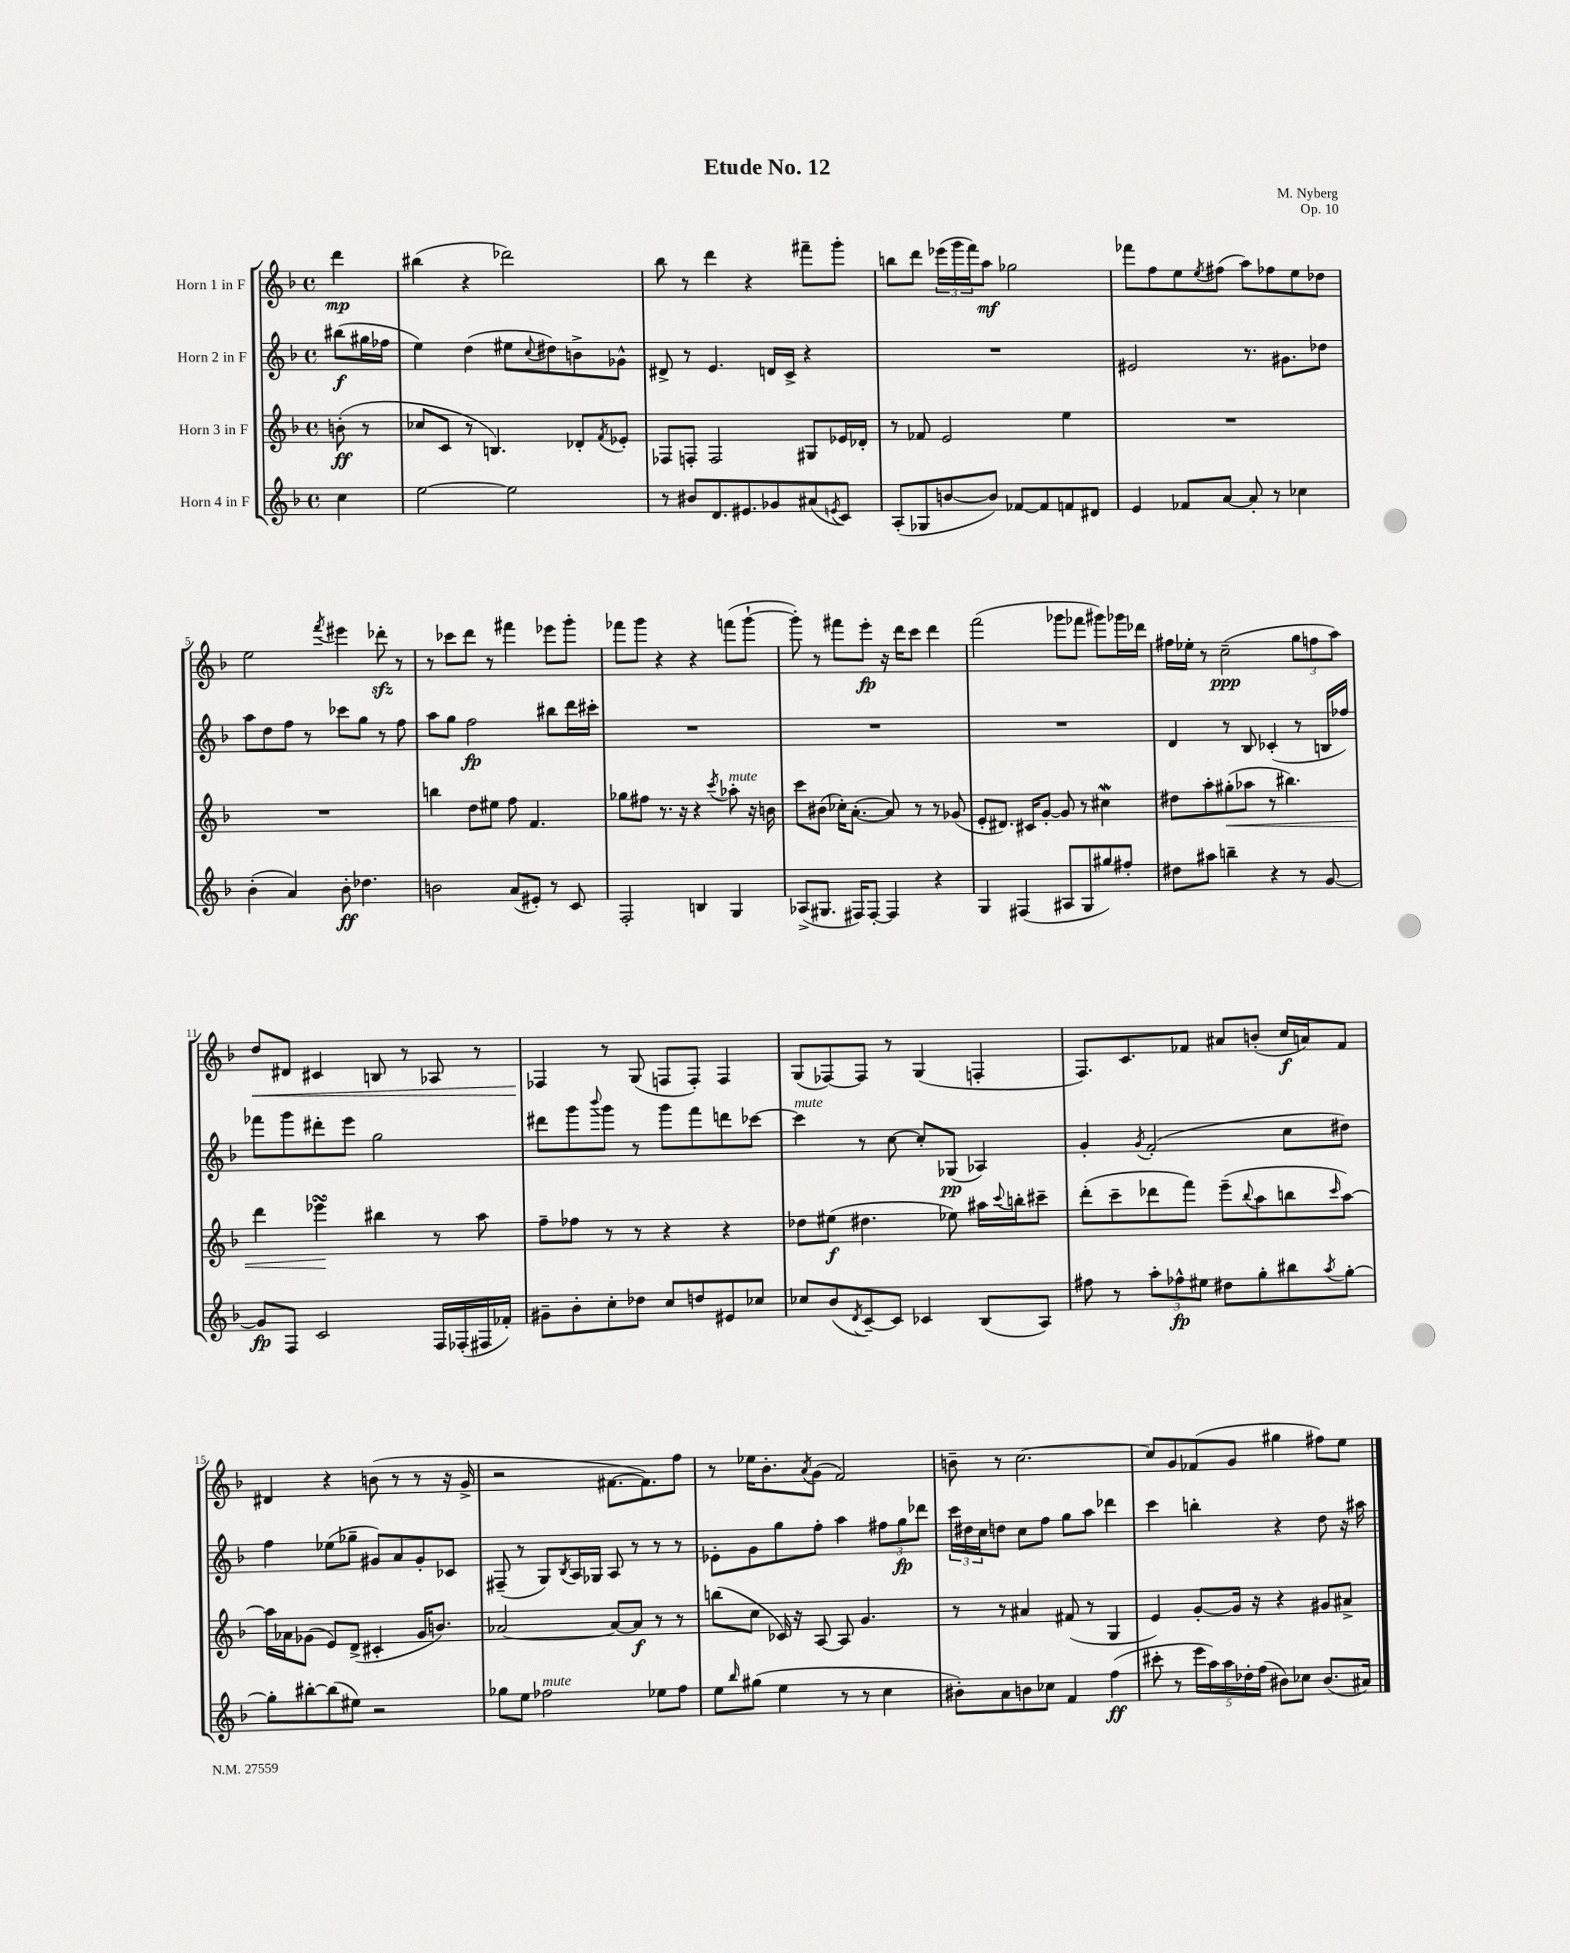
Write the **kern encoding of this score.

**kern	**dynam	**kern	**dynam	**kern	**dynam	**kern	**dynam
*part4	*part4	*part3	*part3	*part2	*part2	*part1	*part1
*staff4	*staff4	*staff3	*staff3	*staff2	*staff2	*staff1	*staff1
*I"Horn 4 in F	*	*I"Horn 3 in F	*	*I"Horn 2 in F	*	*I"Horn 1 in F	*
*clefG2	*	*clefG2	*	*clefG2	*	*clefG2	*
*k[b-]	*	*k[b-]	*	*k[b-]	*	*k[b-]	*
*M4/4	*	*M4/4	*	*M4/4	*	*M4/4	*
*met(c)	*	*met(c)	*	*met(c)	*	*met(c)	*
=	=	=	=	=	=	=	=
4cc\	.	(8bn'\	ff	(8bb#X\L	f	4ddd\	mp
.	.	8r	.	16gg#X\L	.	.	.
.	.	.	.	16ff-X\JJ	.	.	.
=1	=1	=1	=1	=1	=1	=1	=1
[2ee\	.	8cc-X/L	.	4ee\)	.	(4bb#X\	.
.	.	8c/J	.	.	.	.	.
.	.	8r	.	(4dd\	.	4r	.
.	.	4.Bn/)	.	.	.	.	.
2ee\]	.	.	.	8ee#X\L	.	2ddd-X\)	.
.	.	.	.	8qqcc/	.	.	.
.	.	.	.	8dd#X\)	.	.	.
.	.	8d-X'/L	.	8bn^\	.	.	.
.	.	8qf/	.	.	.	.	.
.	.	8e-X'/J	.	8g-X^^\J	.	.	.
=2	=2	=2	=2	=2	=2	=2	=2
8r	.	8F-X/L	.	8d#X^/	.	8bb-\	.
8b#X/L	.	8Fn'/J	.	8r	.	8r	.
8.d/	.	2F/	.	4.e/	.	4ddd\	.
8.e#X/	.	.	.	.	.	.	.
.	.	.	.	.	.	4r	.
8g-X/	.	.	.	16dn/LL	.	.	.
.	.	.	.	16c^/JJ	.	.	.
(8a#X/	.	8G#X/L	.	4r	.	8fff#X~\L	.
8qen/	.	.	.	.	.	.	.
8c/J)	.	16e-X/L	.	.	.	8ggg'\J	.
.	.	16d-X'/JJ	.	.	.	.	.
=3	=3	=3	=3	=3	=3	=3	=3
(8A'/L	.	8r	.	1r	.	8bbn\L	.
8G-X/	.	8f-X/	.	.	.	8ddd\J	.
[8bn/	.	2e/	.	.	.	(24eee-X\LL	.
.	.	.	.	.	.	24ggg\	.
.	.	.	.	.	.	24fff\J)	.
8b/J])	.	.	.	.	.	8aa\J	mf
[8f-X/L	.	.	.	.	.	2gg-X\	.
8f-/]	.	.	.	.	.	.	.
8fn/	.	4ee\	.	.	.	.	.
8d#X/J	.	.	.	.	.	.	.
=4	=4	=4	=4	=4	=4	=4	=4
4e/	.	1r	.	2e#X/	.	8fff-X\L	.
.	.	.	.	.	.	8ff\	.
8f-X/L	.	.	.	.	.	8ee\	.
.	.	.	.	.	.	8qee/	.
[8a/J	.	.	.	.	.	(8ff#X\J	.
8a'/]	.	.	.	8.r	.	8aa\L)	.
8r	.	.	.	.	.	8ff-X\	.
.	.	.	.	8.g#X\L	.	.	.
4cc-X\	.	.	.	.	.	8ee\	.
.	.	.	.	8dd-X\J	.	8dd-X\J	.
!!LO:LB:g=z
=5	=5	=5	=5	=5	=5	=5	=5
(4b-'\	.	1r	.	8aa\L	.	2ee\	.
.	.	.	.	8dd\	.	.	.
4a/)	.	.	.	8ff\J	.	.	.
.	.	.	.	8r	.	.	.
.	.	.	.	.	.	8qfff/	.
8b-'\	ff	.	.	8ccc-X\L	.	4eee#X\	.
4.dd-X\	.	.	.	8gg\J	.	.	.
.	.	.	.	8r	.	8ddd-Xzz'\	.
.	.	.	.	8ff\	.	8r	.
=6	=6	=6	=6	=6	=6	=6	=6
2bn\	.	4bbn\	.	8aa\L	.	8r	.
.	.	.	.	8gg\J	.	8ccc-X\L	.
.	.	8dd\L	.	2ff\	fp	8ddd\J	.
.	.	8ee#X\J	.	.	.	8r	.
(8a/L	.	8ff\	.	.	.	4fff#X\	.
8e#X'/J)	.	4.f/	.	.	.	.	.
8r	.	.	.	8bb#X\L	.	8eee-X\L	.
8c/	.	.	.	16ddd\L	.	8ggg'\J	.
.	.	.	.	16ccc#X'\JJ	.	.	.
=7	=7	=7	=7	=7	=7	=7	=7
2F'/	.	8gg-X\L	.	1r	.	8fff-X\L	.
.	.	8ff#X\J	.	.	.	8ggg\J	.
.	.	8.r	.	.	.	4r	.
.	.	16r	.	.	.	.	.
4Bn/	.	4r	.	.	.	4r	.
.	.	8qccc/	.	.	.	.	.
!	!	!LO:TX:a:i:t=mute	!	!	!	!	!
4G/	.	8aa-X'\	.	.	.	(8fffn\L	.
.	.	16r	.	.	.	[8ggg`\J	.
.	.	16bn\	.	.	.	.	.
=8	=8	=8	=8	=8	=8	=8	=8
(8A-X^/L	.	8ccc\L	.	1r	.	8ggg'\])	.
8.G#X/J	.	(8b#X\J	.	.	.	8r	.
.	.	16cc-X'\KL)	.	.	.	8fff#X\L	.
16F#X/KL)	.	([8.a'\J	.	.	.	.	.
[8F#'/J	.	.	.	.	.	8eee'\J	fp
4F#/]	.	8a/])	.	.	.	16r	.
.	.	.	.	.	.	16ddd\KL	.
.	.	8r	.	.	.	8ccc\J	.
4r	.	8r	.	.	.	4ddd\	.
.	.	(8g-X/	.	.	.	.	.
=9	=9	=9	=9	=9	=9	=9	=9
4G/	.	8e'/L	.	1r	.	(2fff\	.
.	.	8.d#X/J)	.	.	.	.	.
(4F#X/	.	.	.	.	.	.	.
.	.	16c#X/KL	.	.	.	.	.
.	.	[8g'/J	.	.	.	.	.
8A#X/L	.	8g/]	.	.	.	8ggg-X\L	.
8G/	.	8r	.	.	.	8fff-X\J	.
8gg#X/)	.	4cc#XW\	.	.	.	8ggg#X\L)	.
8ff#X'/J	.	.	.	.	.	16ggg-X\L	.
.	.	.	.	.	.	16ddd-X\JJ	.
=10	=10	=10	=10	=10	=10	=10	=10
8dd#X\L	.	8dd#X\L	.	4d/	.	16ff#X\LL	.
.	.	.	.	.	.	16ee-X'\JJ	.
8aa#X\J	.	8aa'\	.	.	.	8r	.
!	!	!	!LO:HP:b	!	!	!	!
4bbn~\	.	(8gg#X'\	<	8r	.	(2cc~\	ppp
.	.	8aa-X\J	.	8B-/	.	.	.
4r	.	8r	.	(4c-X'/	.	.	.
.	.	4.bb#X\)	.	.	.	.	.
8r	.	.	.	8r	.	12gg\L	.
.	.	.	.	.	.	12ffn\	.
[8g/	.	.	.	16Bn/LL	.	.	.
.	.	.	.	.	.	12aa\J)	.
.	.	.	.	16ff-X/JJ)	.	.	.
!!LO:LB:g=z
=11	=11	=11	=11	=11	=11	=11	=11
!	!	!	!	!	!	!	!LO:HP:b
8g/L]	fp	4ddd\	.	8fff-X\L	.	8dd/L	<
8F/J	.	.	.	8ggg\	.	8d#X/J	.
2c/	.	4eee-XsSSs\	.	8ddd#X'\	.	4c#X/	.
.	.	.	.	8eee\J	.	.	.
.	.	4bb#X\	[	2gg\	.	8Bn/	.
.	.	.	.	.	.	8r	.
16F/LL	.	8r	.	.	.	8A-X/	.
(16F-X'/	.	.	.	.	.	.	.
16F#X/	.	8aa\	.	.	.	8r	.
16f-X'/JJ)	.	.	.	.	.	.	.
=12	=12	=12	=12	=12	=12	=12	=12
8g#X~\L	.	8ff~\L	.	8ddd#X\L	.	4F-X/	.
8b-'\	.	8ff-X\J	.	8ggg\	.	.	.
.	.	.	.	8qqbbb-/	.	.	.
8cc'\	.	8r	.	8ggg\J	.	8r	[
8dd-X\J	.	8r	.	8r	.	(8G/	.
8cc/L	.	4r	.	8ggg\L	.	8Fn/L	.
8ddn/	.	.	.	8fff\	.	8F'/J)	.
8e#X/	.	4r	.	8dddn\	.	4F/	.
8cc-X/J	.	.	.	[8ccc-X\J	.	.	.
=13	=13	=13	=13	=13	=13	=13	=13
!	!	!	!	!LO:TX:a:i:t=mute	!	!	!
8cc-X/L	.	8dd-X\L	.	4ccc-\]	.	(8G/L	.
(8b-/	.	(8ee#X\J	f	.	.	[8F-X/)	.
8qd/	.	.	.	.	.	.	.
[8c~/)	.	4.dd#X\	.	8r	.	8F-/J]	.
8c/J]	.	.	.	[8cc\	.	8r	.
4c-X/	.	.	.	8cc'/L]	.	(4G/	.
.	.	8ee-X\)	.	(8G-X/J	pp	.	.
(8B-/L	.	16aa#X\LL	.	4A-X/)	.	4Fn'/	.
.	.	8qqccc/	.	.	.	.	.
.	.	16bbn'\J	.	.	.	.	.
8A/J)	.	8ccc#X~\J	.	.	.	.	.
=14	=14	=14	=14	=14	=14	=14	=14
8ff#X\	.	(8ddd'\L	.	4g'/	.	8.F/L)	.
8r	.	8ccc~\	.	.	.	.	.
.	.	.	.	.	.	8.c/	.
.	.	.	.	8qg/	.	.	.
12aa'\L	.	8ddd-X\	.	(2f'/	.	.	.
12ff-X^^\	fp	.	.	.	.	.	.
.	.	8fff\J)	.	.	.	8f-X/J	.
12ee#X\J	.	.	.	.	.	.	.
8dd#X\L	.	(8eee~\L	.	.	.	8a#X/L	.
.	.	8qqbb-/	.	.	.	.	.
8gg'\	.	8aa\	.	.	.	(8bn'/J	.
8bb#X\	.	8bbn\	.	8cc\L	.	16cc/LL	f
.	.	.	.	.	.	16an/J)	.
8qaa/	.	16qqccc/	.	.	.	.	.
[8gg'\J	.	[8aa\J)	.	8dd#X\J)	.	8f-/J	.
!!LO:LB:g=z
=15	=15	=15	=15	=15	=15	=15	=15
8gg'\L]	.	16aa\LL]	.	4ff\	.	4d#X/	.
.	.	16a-X\J	.	.	.	.	.
[8bb#X'\	.	(8g-X\J	.	.	.	.	.
(8bb#\]	.	8e/L)	.	(8ee-X\L	.	4r	.
8ee#X\J)	.	(8d^/J	.	8gg-X~\J	.	.	.
2r	.	4c#X'/	.	8g#X/L)	.	(8bn\	.
.	.	.	.	8a/	.	8r	.
.	.	16g-/KL	.	8g#'/	.	8r	.
.	.	8.bn/J)	.	.	.	.	.
.	.	.	.	8c-X/J	.	16r	.
.	.	.	.	.	.	16g^/	.
=16	=16	=16	=16	=16	=16	=16	=16
8gg-X\L	.	[2a-X/	.	(8F#X~/	.	2r	.
8ee\J	.	.	.	8r	.	.	.
!LO:TX:a:i:t=mute	!	!	!	!	!	!	!
2ff-X\	.	.	.	8G/L)	.	.	.
.	.	.	.	8qB-/	.	.	.
.	.	.	.	16A/L	.	.	.
.	.	.	.	16G-X/JJ	.	.	.
.	.	8a-/L_	.	8A/	.	[8.f#X\L	.
.	.	8a-/J]	f	8r	.	.	.
.	.	.	.	.	.	8.f#\])	.
8ee-X\L	.	8r	.	8r	.	.	.
8ff-\J	.	8r	.	8r	.	8ff\J	.
=17	=17	=17	=17	=17	=17	=17	=17
8ee\L	.	(8bbn\L	.	8e-X'\L	.	8r	.
16qqbb-/	.	.	.	.	.	.	.
(8gg#X\J	.	8cc\J	.	8g\	.	16ee-X\KL	.
.	.	.	.	.	.	8.b-'\	.
4ee\	.	16c-X/)	.	8gg\	.	.	.
.	.	16r	.	.	.	.	.
.	.	.	.	.	.	8qa/	.
.	.	[8A/	.	8ff'\J	.	(8g\J	.
8r	.	8A/]	.	4aa\	.	2f/)	.
8r	.	4.g/	.	.	.	.	.
4cc\	.	.	.	12ff#X\L	.	.	.
.	.	.	.	12gg\	fp	.	.
.	.	.	.	12ddd-X\J	.	.	.
=18	=18	=18	=18	=18	=18	=18	=18
8b#X'\L)	.	8r	.	24ccc\LL	.	8bn~\	.
.	.	.	.	24dd#X\	.	.	.
.	.	.	.	24cc\J	.	.	.
8a\	.	8r	.	8ddn\J	.	8r	.
8bn\	.	4a#X/	.	8cc\L	.	[2.cc\	.
8cc-X\J	.	.	.	8ff\J	.	.	.
4f/	.	(8f#X/	.	8gg\L	.	.	.
.	.	8r	.	8aa\J	.	.	.
(4ff\	ff	4G/	.	4ddd-X\	.	.	.
=19	=19	=19	=19	=19	=19	=19	=19
8ccc#X'\	.	4e/)	.	4ccc\	.	8cc/L]	.
8r	.	.	.	.	.	8g/	.
20eee\LL	.	[8g'/L	.	4bbn'\	.	(8f-X/	.
20aa\)	.	.	.	.	.	.	.
20aa\	.	.	.	.	.	.	.
.	.	16g/Jk]	.	.	.	8g/J	.
20dd-X'\	.	.	.	.	.	.	.
.	.	16r	.	.	.	.	.
(20ff\JJ	.	.	.	.	.	.	.
8b#X\L)	.	4r	.	4r	.	4gg#X\	.
8cc-X\J	.	.	.	.	.	.	.
(8.b#/L	.	8g#X/L	.	8dd\	.	8ff#X\L)	.
.	.	8a#X^/J	.	16r	.	8ee\J	.
16a#X/Jk)	.	.	.	16aa#X\	.	.	.
==	==	==	==	==	==	==	==
*-	*-	*-	*-	*-	*-	*-	*-
